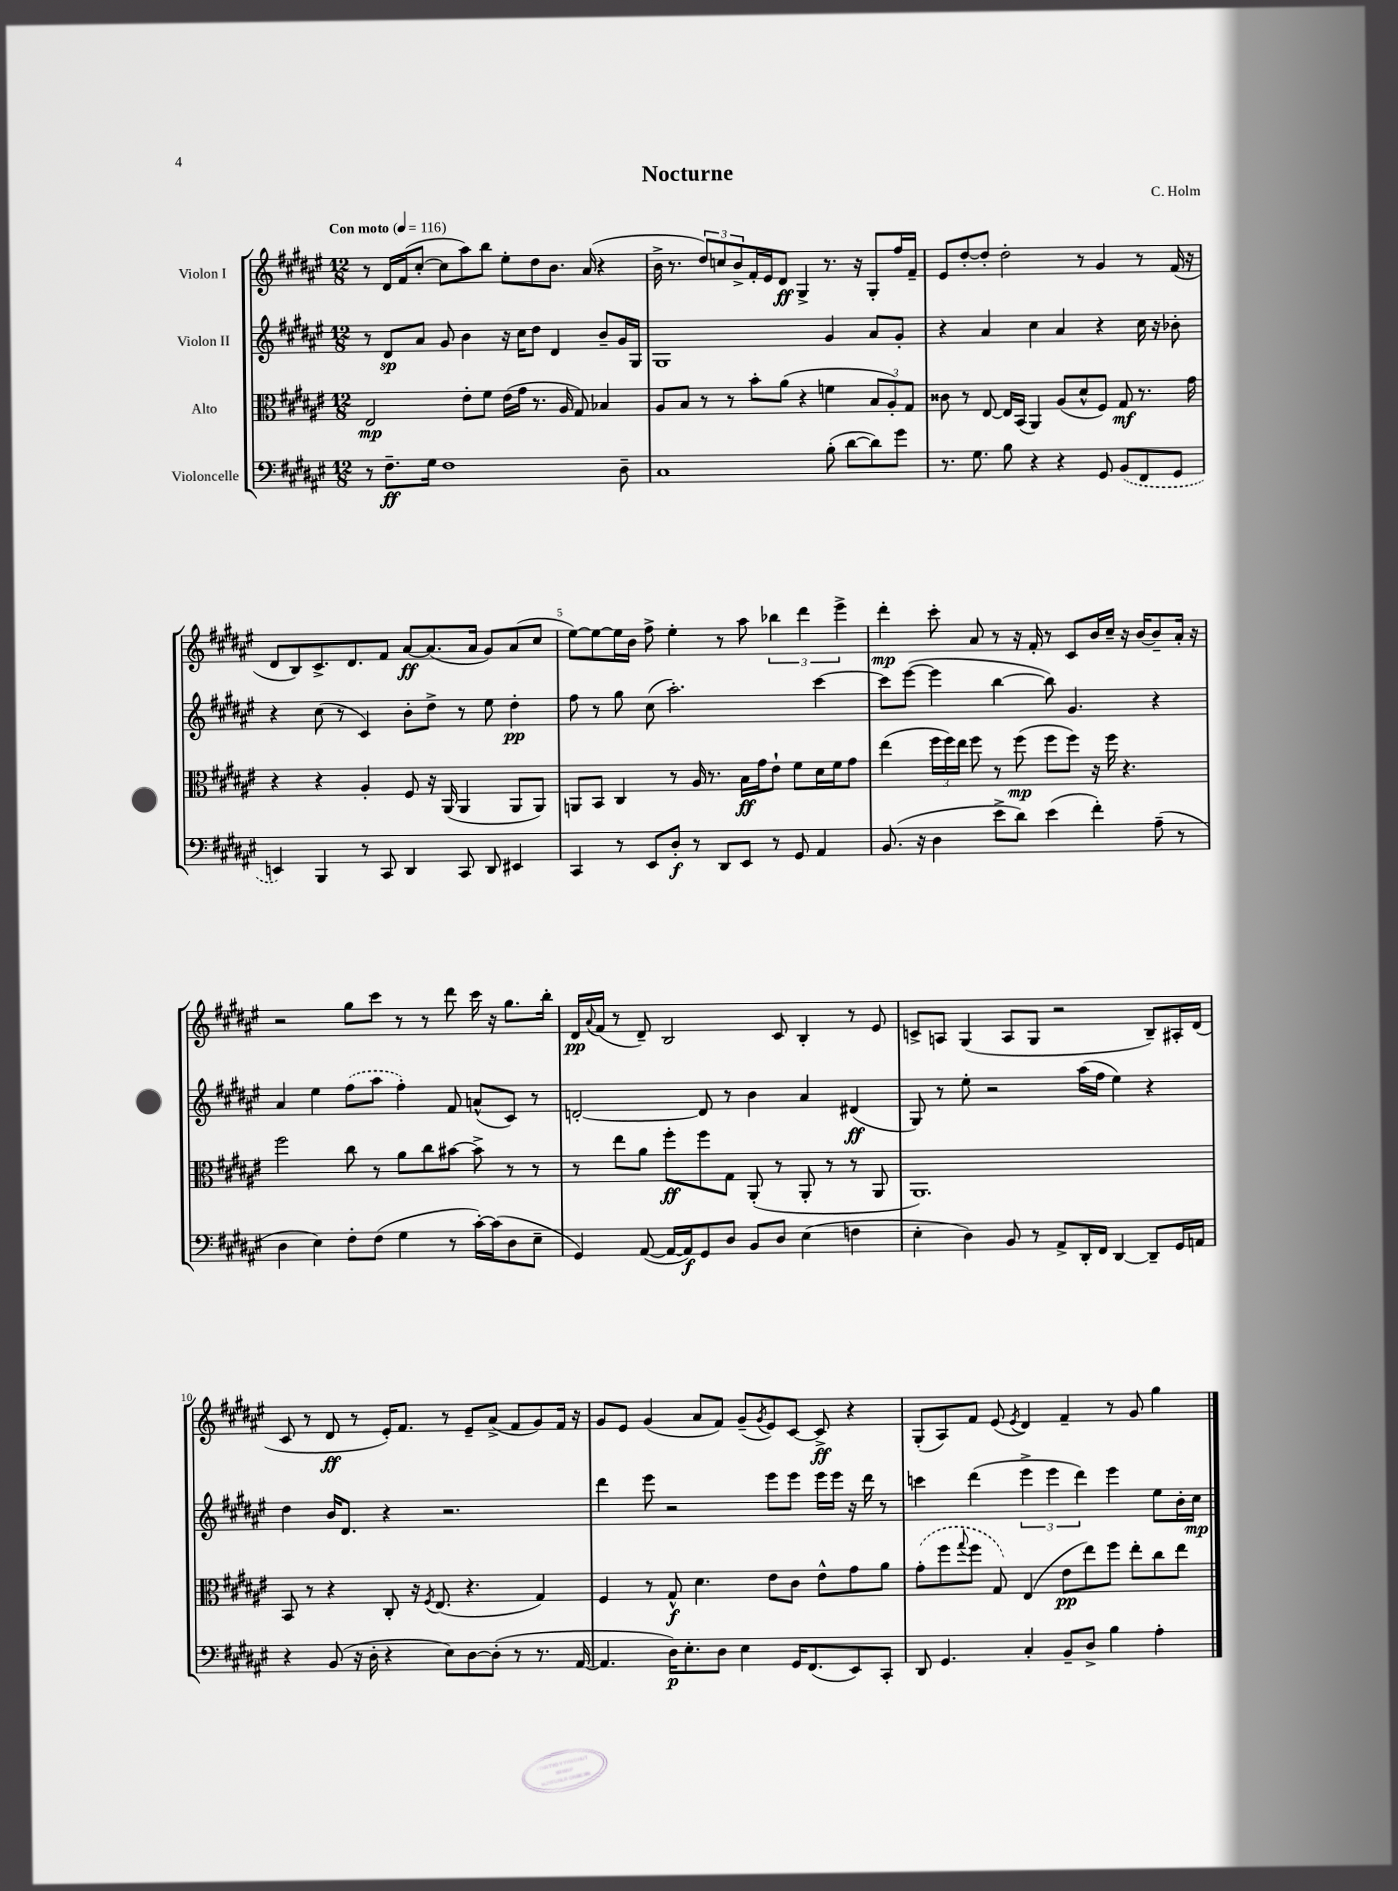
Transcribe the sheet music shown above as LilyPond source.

\header { title = "Nocturne" composer = "C. Holm" }
<<
\new StaffGroup <<
\new Staff = "s0" \with { instrumentName = "Violon I" } {
    \clef treble \key fis \major \numericTimeSignature \time 12/8 \tempo "Con moto" 4 = 116
    r8 dis'16 fis'16( cis''8~-. cis''8 ais''8) b''8 eis''8-. dis''8 b'8. ais'16( r4 |
    b'16-> r8. \tuplet 3/2 { dis''8) c''8 b'8-> } fis'16-. eis'16 dis'8\ff gis4-> r8. r16 gis8-. fis''16 fis'16-- |
    eis'8 dis''8~-. dis''8-. dis''2-. r8 gis'4 r8 fis'16( r16 |
    dis'8 b8) cis'8.-> dis'8. fis'8 ais'8~\ff ais'8.( ais'16 gis'8) ais'8( cis''8 |
    eis''8~) eis''8~ eis''16 b'16 fis''8-> eis''4-. r8 ais''8 \tuplet 3/2 { bes''4 dis'''4 eis'''4-> } |
    dis'''4-.\mp cis'''8-. ais'8 r8 r16 fis'16-. r8 cis'8 b'16 cis''16-- r16 b'16~ b'8-- ais'16-. r16 |
    r2 gis''8 cis'''8 r8 r8 dis'''8 cis'''16 r16 gis''8. b''16-. |
    dis'16\pp \appoggiatura { ais'8 } fis'16( r8 dis'8--) b2 cis'8 b4-. r8 eis'8 |
    c'8-> a8 gis4( a8 gis8 r2 b8--) ais16-. dis'16( |
    cis'8 r8 dis'8\ff r8 eis'16-.) fis'8. r8 eis'8-- ais'8->( fis'8 gis'8) fis'16 r16 |
    gis'8 eis'8 gis'4( ais'8 fis'8) gis'8--( \acciaccatura { gis'8 } eis'8) cis'8~ cis'8->\ff r4 |
    gis8-.( ais8) fis'8 eis'8( \acciaccatura { eis'8 } dis'4) fis'4-- r8 gis'8 gis''4 \bar "|." |
}
\new Staff = "s1" \with { instrumentName = "Violon II" } {
    \clef treble \key fis \major \numericTimeSignature \time 12/8
    r8 dis'8\sp ais'8 gis'8 b'4 r16 cis''16 dis''8 dis'4 b'8-- gis'16 gis16 |
    gis1 gis'4 ais'8 gis'8-. |
    r4 ais'4 cis''4 ais'4 r4 cis''16 r16 bes'8-. |
    r4 cis''8( r8 cis'4) b'8-. dis''8-> r8 eis''8 dis''4-.\pp |
    fis''8 r8 gis''8 cis''8( ais''2.-.) cis'''4~ |
    cis'''8 eis'''8~( eis'''4 b''4~ b''8) gis'4. r4 |
    ais'4 eis''4 \once \slurDashed fis''8( ais''8 fis''4-.) fis'8 a'8-^( cis'8) r8 |
    d'2~-. d'8 r8 b'4 ais'4 dis'4\ff( |
    gis8) r8 eis''8-. r2 ais''16( fis''16 eis''4) r4 |
    dis''4 b'16 dis'8. r4 r2. |
    dis'''4 eis'''8 r2 eis'''8 eis'''8 eis'''16 eis'''16 r16 dis'''16 r8 |
    c'''4 dis'''4( \tuplet 3/2 { eis'''4-> eis'''4 dis'''4) } eis'''4 eis''8 b'16-. cis''16\mp \bar "|." |
}
\new Staff = "s2" \with { instrumentName = "Alto" } {
    \clef alto \key fis \major \numericTimeSignature \time 12/8
    eis2\mp eis'8-. fis'8 eis'16( gis'16 r8. ais16 gis8) bes4 |
    ais8 b8 r8 r8 b'8-. ais'8( r4 f'4 \tuplet 3/2 { b8 ais8-.) gis8 } |
    cisis'8 r8 eis8~ eis16 b,16( ais,4) ais8( dis'8-^ fis8) gis8\mf r8. gis'16 |
    r4 r4 ais4-. fis8 r16 ais,16( ais,4 ais,8 ais,8) |
    a,8 b,8 cis4 r8 ais16 r8. b16\ff gis'16 eis'8-! fis'8 dis'16 fis'16 gis'8 |
    eis''4( \tuplet 3/2 { fis''16 fis''16) eis''16 } fis''8 r8 fis''8\mp( fis''8 fis''8) r16 fis''16 r4. |
    fis''2 cis''8 r8 ais'8 cis''8 bis'8~ bis'8-> r8 r8 |
    r8 eis''8 ais'8 fis''8-.\ff fis''8 gis8 ais,8-.( r8 ais,8-. r8 r8 ais,8 |
    ais,1.) |
    b,8 r8 r4 cis8-. r16 \acciaccatura { fis8 } eis8.( r4. gis4) |
    fis4 r8 gis8-^\f dis'4. eis'8 cis'8 eis'8-^ gis'8 ais'8 |
    \once \slurDashed gis'8-.( fis''8 \appoggiatura { gis''8 } fis''8 gis8) eis4( eis'8\pp eis''8) fis''8 eis''8-. cis''8 eis''8 \bar "|." |
}
\new Staff = "s3" \with { instrumentName = "Violoncelle" } {
    \clef bass \key fis \major \numericTimeSignature \time 12/8
    r8 fis8.--\ff gis16 fis1 dis8-- |
    cis1 b8-.( dis'8~ dis'8) gis'8 |
    r8. gis8. b8 r4 r4 gis,8 \once \slurDashed b,8( fis,8 gis,8 |
    e,4) b,,4 r8 cis,8 dis,4 cis,8 dis,8 eis,4 |
    cis,4 r8 eis,8 dis8-.\f r8 dis,8 eis,8 r8 gis,8 ais,4 |
    b,8.( r16 dis4 eis'8-> dis'8) eis'4( fis'4-.) ais8--( r8 |
    dis4 eis4) fis8-. fis8( gis4 r8 cis'16~-.) cis'16( dis8 eis8-- |
    gis,4) ais,8~( ais,16~ ais,16\f) gis,8 dis8 b,8 dis8 eis4( f4 |
    eis4-. dis4) b,8 r8 ais,8-> dis,16-. fis,16 dis,4~ dis,8-- gis,16 a,16 |
    r4 b,8( r16 dis16-. r4 eis8) dis8~ dis8-.( r8 r8. ais,16~ |
    ais,4. dis16\p) eis8.-. dis8 eis4 gis,16 fis,8.( eis,8) cis,8-. |
    dis,8 gis,4. cis4-. b,8-- dis8-> b4 ais4-. \bar "|." |
}
>>
>>
\layout { \context { \Score \override BarNumber.break-visibility = ##(#f #t #t) barNumberVisibility = #(every-nth-bar-number-visible 5) } }
